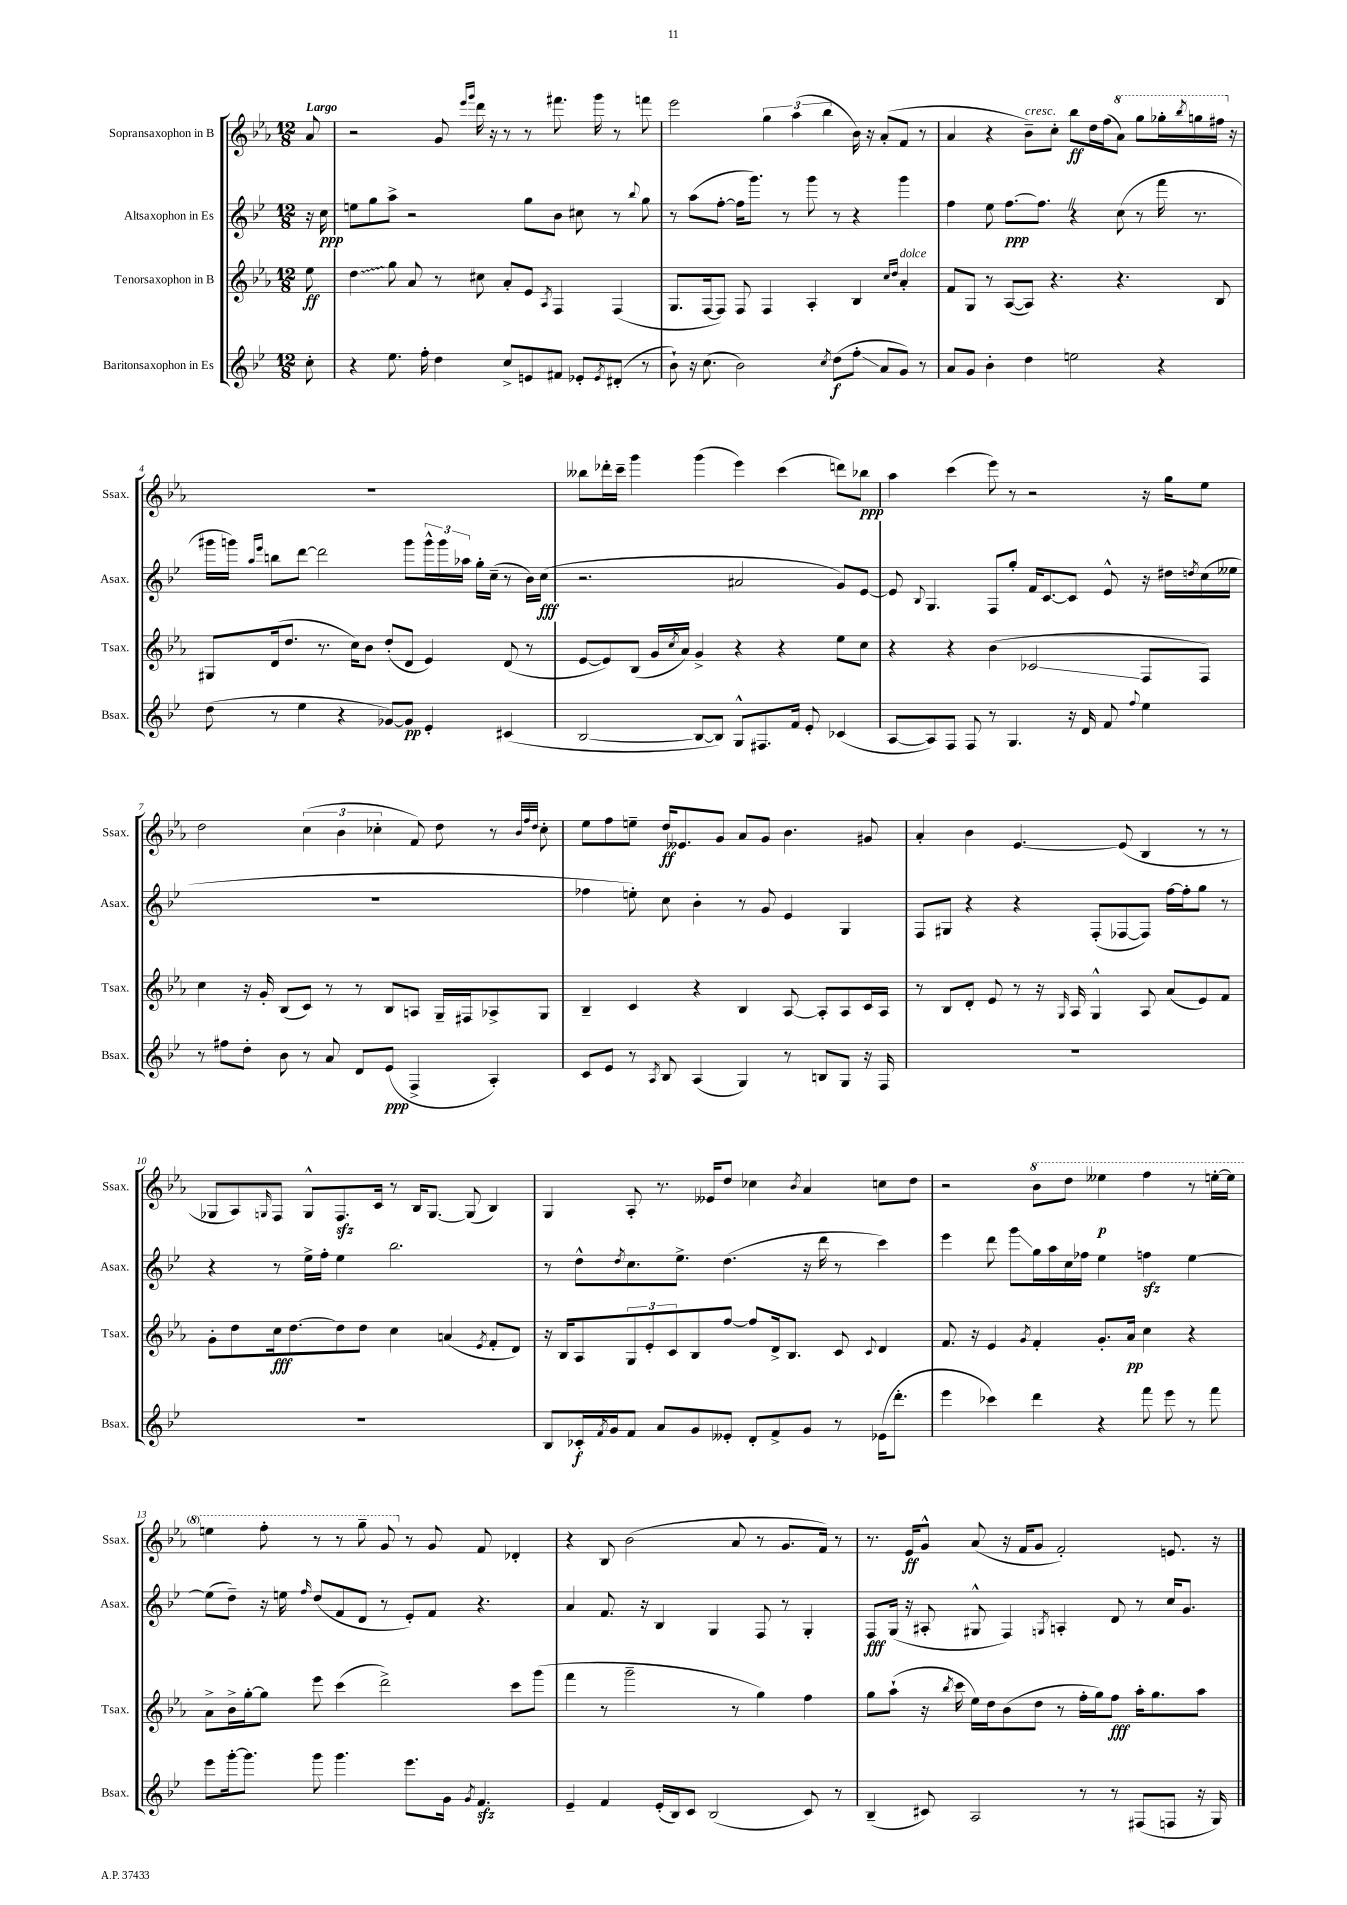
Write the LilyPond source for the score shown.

<<
\new StaffGroup <<
\new Staff = "s0" \with { instrumentName = "Sopransaxophon in B" shortInstrumentName = "Ssax." } {
    \clef treble \key ees \major \numericTimeSignature \time 12/8 \partial 8 \tempo "Largo"
    aes'8 |
    r2 g'8 \grace { ees'''16 g'''16 } d'''16 r16 r8 r8 fis'''8. g'''16 r8 f'''8 |
    ees'''2 \tuplet 3/2 { g''4 aes''4( bes''4 } bes'16) r16 aes'8-.( f'8 r8 |
    aes'4 r4 bes'8--^\markup { \italic "cresc." }) c''8-. bes''8\ff d''16 f''16( \ottava #1 aes''8) g'''8 ges'''16-. \acciaccatura { bes'''8 } g'''16 fis'''16 \ottava #0 r16 |
    R1. |
    beses''8 des'''16-. c'''16-- g'''4 g'''4( ees'''4) c'''4( d'''8) bes''8\ppp |
    aes''4 c'''4( ees'''8) r8 r2 r16 g''16 ees''8 |
    d''2 \tuplet 3/2 { c''4( bes'4 ces''4-. } f'8) d''8 r8 \grace { bes'32 f''32 d''32 } ces''8-. |
    ees''8 f''8 e''8-- d''16\ff eeses'8. g'8 aes'8 g'8 bes'4. gis'8 |
    aes'4-. bes'4 ees'4.~ ees'8( bes4 r8 r8 |
    ges8 aes8) \grace { g16 } f8 g8-^ f8.\sfz c'16 r8 bes16 g8.~ g8( bes4) |
    g4 aes8-. r8. eeses'16 d''8 ces''4 \acciaccatura { bes'8 } aes'4 c''8 d''8 |
    r2 \ottava #1 bes''8 d'''8 eeses'''4\p f'''4 r8 e'''16~-. e'''16 |
    e'''4 f'''8-. r8 r8 g'''8-- g''8 \ottava #0 r8 g'8 f'8 des'4-. |
    r4 bes8 bes'2( aes'8 r8 g'8. f'16) r8 |
    r8. ees'16\ff g'8-^ aes'8( r16 f'16 g'8 f'2-.) e'8. r16 \bar "|." |
}
\new Staff = "s1" \with { instrumentName = "Altsaxophon in Es" shortInstrumentName = "Asax." } {
    \clef treble \key bes \major \numericTimeSignature \time 12/8 \partial 8
    r16 c''16\ppp |
    e''8 g''8 a''8-> r2 g''8 bes'8 cis''8 r8 \appoggiatura { bes''8 } g''8 |
    r8 a''8( f''8~-. f''16 g'''8.) r8 g'''8 r8 r4 g'''4 |
    f''4 ees''8 f''8.~\ppp f''8. \once \override BreathingSign.text = \markup { \musicglyph "scripts.caesura.straight" } \breathe r4 c''8( r8 f'''16 r8. |
    gis'''16 g'''16) \grace { a''16 ees'''16 } b''8 d'''8~ d'''2 g'''8 \tuplet 3/2 { g'''16-^ g'''16 aes''16 } g''16-. c''16--( r8 bes'16) c''16\fff( |
    r2. ais'2 g'8) ees'8~ |
    ees'8 \appoggiatura { bes8 } g4. f8 g''8-. f'16 c'8.~ c'8 ees'8-^ r16 dis''16 \acciaccatura { d''8 } c''16( eeses''16 |
    R1. |
    fes''4 e''8-.) c''8 bes'4-. r8 g'8 ees'4 g4 |
    f8 gis8 r4 r4 f8-.( fes8~ fes8) f''16~ f''16-. g''8 r8 |
    r4 r8 ees''16-> f''16-. ees''4 bes''2. |
    r8 d''8-^ \acciaccatura { d''8 } c''8. ees''8.-> d''4.( r16 d'''16 r8 c'''4) |
    ees'''4 d'''8 g'''8\glissando g''16 a''16 c''16 fes''16 ees''4 f''4\sfz ees''4~ |
    ees''8( d''8--) r16 e''16 \grace { f''16 } d''8( f'8 d'8 r8 ees'8-.) f'8 r4. |
    a'4 f'8. r16 bes4 g4 f8 r8 g4-. |
    f8\fff g16( r16 ais8-. gis8-^ f4) \acciaccatura { g8 } a4-. d'8 r8 c''16 g'8. \bar "|." |
}
\new Staff = "s2" \with { instrumentName = "Tenorsaxophon in B" shortInstrumentName = "Tsax." } {
    \clef treble \key ees \major \numericTimeSignature \time 12/8 \partial 8
    ees''8\ff |
    \once \override Glissando.style = #'zigzag d''4\glissando g''8 aes'8 r8 cis''8 aes'8-. ees'8 \acciaccatura { aes8 } f4 f4( |
    g8. f16~ f8) f8 f4 aes4-. bes4 \grace { c''16 d''16 } aes'4-.^\markup { \italic "dolce" } |
    f'8 g8 r8 aes8~( aes8) r4. r4. bes8 |
    gis8 d'16( d''8. r8. c''16) bes'8 d''8-.( d'8 ees'4) d'8( r8 |
    ees'8~ ees'8) bes8( g'16 \acciaccatura { c''8 } aes'16) g'4-> r4 r4 ees''8 c''8 |
    r4 r4 bes'4( ces'2\glissando f8 f8) |
    c''4 r16 g'16-. bes8( c'8) r8 r8 bes8 a8 g16-- fis16 aes8-> g8 |
    bes4-- c'4 r4 bes4 aes8~ aes8-. aes8 c'16 aes16 |
    r8 bes8 d'8-. ees'8 r8 r16 \grace { g16 } aes16 g4-^ aes8 aes'8( ees'8) f'8 |
    g'8-. d''8 c''16\fff d''8.~ d''8 d''8 c''4 a'4( \acciaccatura { ees'8 } f'8-. d'8) |
    r16 bes16 aes8 \tuplet 3/2 { g8 ees'8-. c'8 } bes8 f''8~ f''8 d'16-> bes8. c'8 \appoggiatura { c'8 } d'4 |
    f'8. r16 ees'4 \acciaccatura { g'8 } f'4-. g'8.-. aes'16\pp c''4 r4 |
    aes'8-> bes'16-> g''16~-. g''8 ees'''8 c'''4( d'''2->) c'''8 g'''8( |
    f'''4 r8 g'''2-- r8 g''4) f''4 |
    g''8 aes''8-!( r16 \acciaccatura { bes''8 } c'''16 ees''16) d''16 bes'8( d''8 r8 f''16-. g''16) f''8\fff aes''16-. g''8. aes''8 \bar "|." |
}
\new Staff = "s3" \with { instrumentName = "Baritonsaxophon in Es" shortInstrumentName = "Bsax." } {
    \clef treble \key bes \major \numericTimeSignature \time 12/8 \partial 8
    c''8-. |
    r4 ees''8. f''16-. d''4 c''8-> e'8 fis'8 ees'8-. \acciaccatura { ees'8 } dis'8-.( r8 |
    bes'8-!) r16 c''8.( bes'2) \acciaccatura { c''8 } d''8\f( f''8-.\glissando a'8 g'8) r8 |
    a'8 g'8 bes'4-. d''4 e''2 r4 |
    d''8( r8 ees''4 r4 ges'8~) ges'8\pp ees'4-. cis'4( |
    bes2~ bes8~ bes8) g8-^ fis8. f'16 ees'8-. ces'4( |
    a8~ a8) f8 f8 r8 g4. r16 d'16 f'8 \appoggiatura { f''8 } ees''4 |
    r8 fis''8 d''8-. bes'8 r8 a'8 d'8 ees'8\ppp( f4-> a4-.) |
    c'8 ees'8 r8 \acciaccatura { a8 } bes8 a4( g4) r8 b8 g8 r16 f16 |
    R1. |
    R1. |
    bes8 ces'16-.\f \acciaccatura { f'8 } g'16 f'8 a'8 g'8 eeses'8-. d'8-. f'8-> g'8 r8 ees'16( d'''8.-. |
    ees'''4 ces'''4) d'''4 r4 f'''8 ees'''8 r8 f'''8 |
    ees'''8 g'''16~-. g'''8. g'''8 g'''4. ees'''8. g'16 \acciaccatura { g'8 } f'4.\sfz |
    ees'4-- f'4 ees'16-.( bes16) c'8 bes2( c'8) r8 |
    bes4--( cis'8) a2 r8 r8 fis8( f8 r16 g16) \bar "|." |
}
>>
>>
